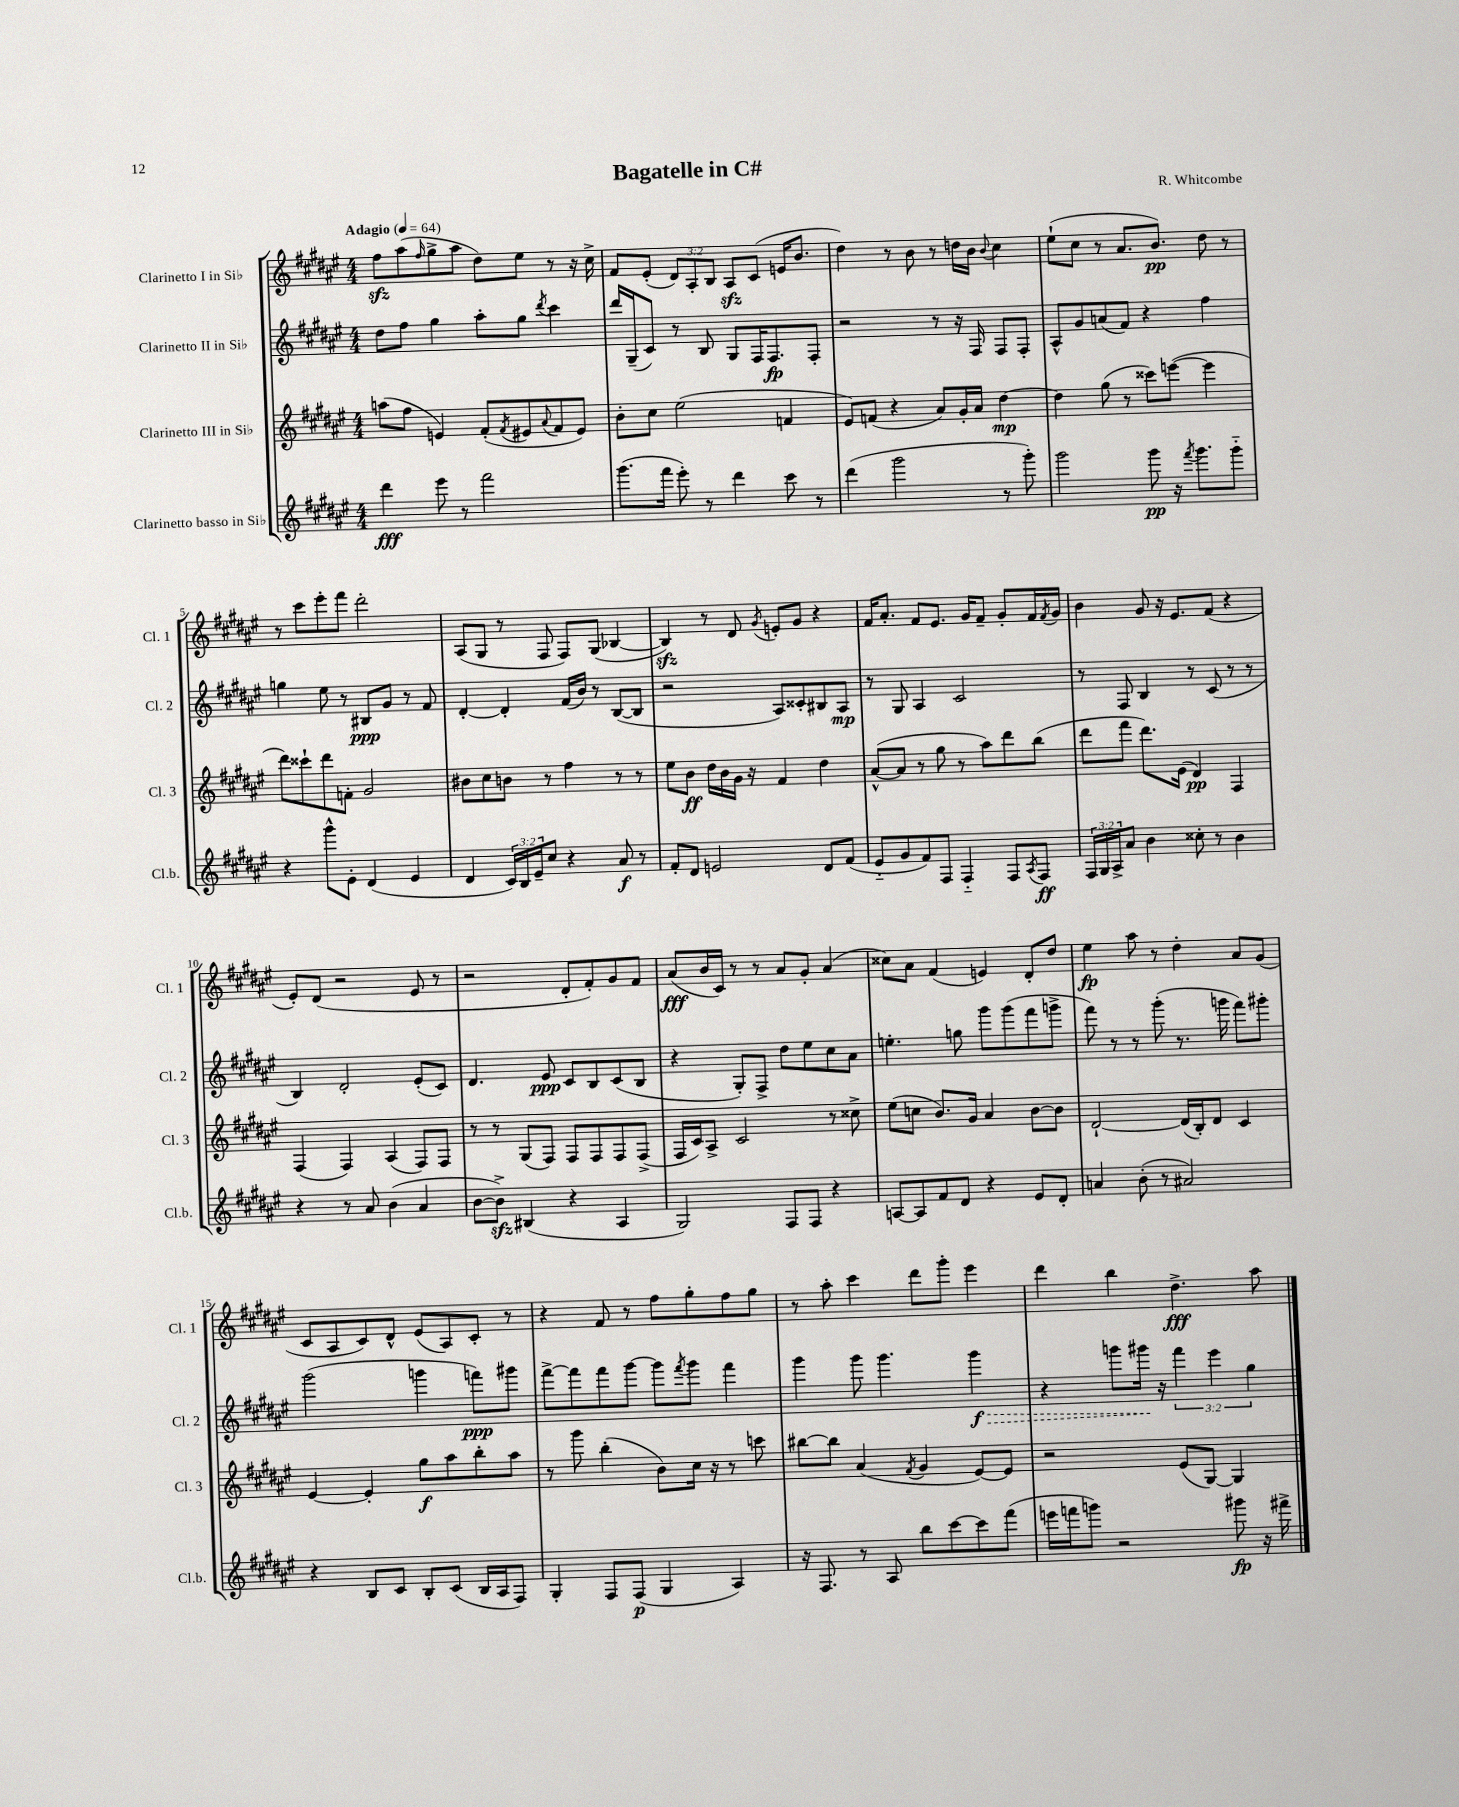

**kern	**dynam	**kern	**dynam	**kern	**dynam	**kern	**dynam
*part4	*part4	*part3	*part3	*part2	*part2	*part1	*part1
*staff4	*staff4	*staff3	*staff3	*staff2	*staff2	*staff1	*staff1
*I"Clarinetto basso in Si♭	*	*I"Clarinetto III in Si♭	*	*I"Clarinetto II in Si♭	*	*I"Clarinetto I in Si♭	*
*I'Cl.b.	*	*I'Cl. 3	*	*I'Cl. 2	*	*I'Cl. 1	*
*clefG2	*	*clefG2	*	*clefG2	*	*clefG2	*
*k[f#c#g#d#a#e#]	*	*k[f#c#g#d#a#e#]	*	*k[f#c#g#d#a#e#]	*	*k[f#c#g#d#a#e#]	*
*M4/4	*	*M4/4	*	*M4/4	*	*M4/4	*
*MM64	*	*MM64	*	*MM64	*	*MM64	*
=1	=1	=1	=1	=1	=1	=1	=1
!	!	!	!	!	!	!LO:TX:a:B:t=Adagio	!
4ddd#\	fff	(8aan\L	.	8dd#\L	.	8ff#zz\L	.
.	.	8ff#\J	.	8ff#\J	.	(8aa#\	.
.	.	.	.	.	.	16qqff#/	.
8eee#\	.	4en/)	.	4gg#\	.	8gg#^\	.
8r	.	.	.	.	.	8aa#\J	.
2fff#\	.	(8f#'/L	.	8aa#'\L	.	8dd#\L)	.
.	.	8qf#/	.	.	.	.	.
.	.	8e#X/	.	8gg#\J	.	8ee#\J	.
.	.	8qqa#/	.	8qddd#/	.	.	.
.	.	8f#/	.	4ccc#\	.	8r	.
.	.	8e#/J)	.	.	.	16r	.
.	.	.	.	.	.	16cc#^\	.
=2	=2	=2	=2	=2	=2	=2	=2
(8.ggg#\L	.	8b'\L	.	16ddd#/LL	.	8f#/L	.
.	.	.	.	(16G#~/J	.	.	.
.	.	8cc#\J	.	8c#/J)	.	(8e#'/J	.
16fff#\Jk	.	.	.	.	.	.	.
8eee#'\)	.	(2ee#\	.	8r	.	12d#/L)	.
.	.	.	.	.	.	12A#'/	.
8r	.	.	.	8B/	.	.	.
.	.	.	.	.	.	12B/J	.
4ddd#\	.	.	.	8G#/L	.	8A#zz/L	.
.	.	.	.	16F#/K	.	(8c#/J	.
.	.	.	.	8.F#/	fp	.	.
8ccc#\	.	4fn/	.	.	.	16en/KL	.
.	.	.	.	.	.	8.b/J	.
8r	.	.	.	8F#'/J	.	.	.
=3	=3	=3	=3	=3	=3	=3	=3
(4ddd#\	.	8e#/L)	.	2r	.	4dd#\)	.
.	.	(8fn/J	.	.	.	.	.
2ggg#\	.	4r	.	.	.	8r	.
.	.	.	.	.	.	8b\	.
.	.	8a#/L)	.	8r	.	8r	.
.	.	16g#'/L	.	16r	.	16ddn\LL	.
.	.	16a#/JJ	.	16F#/	.	16b\JJ	.
.	.	.	.	.	.	8qqb/	.
8r	.	[4dd#\	mp	8F#/L	.	4cc#\	.
8ggg#'\)	.	.	.	8F#'/J	.	.	.
=4	=4	=4	=4	=4	=4	=4	=4
2ggg#\	.	4dd#\]	.	8A#^^/L	.	(8ee#`\L	.
.	.	.	.	8g#/	.	8cc#\J	.
.	.	(8gg#\	.	(8an/	.	8r	.
.	.	8r	.	8f#/J)	.	8.a#/L	.
8ggg#\	pp	8ccc##X\L)	.	4r	.	.	.
.	.	.	.	.	.	8.b/J)	pp
16r	.	([8eeen\J	.	.	.	.	.
8qfff#/	.	.	.	.	.	.	.
8.ggg#\L	.	.	.	.	.	.	.
.	.	4eee\]	.	4ff#\	.	8dd#\	.
8ggg#\J	.	.	.	.	.	8r	.
!!LO:LB:g=z
=5	=5	=5	=5	=5	=5	=5	=5
4r	.	8ddd#\L)	.	4ggn\	.	8r	.
.	.	8ccc##X`\	.	.	.	8ccc#\L	.
8ggg#^^\L	.	8ddd#\	.	8ee#\	.	8eee#'\	.
8e#'\J	.	8fn'\J	.	8r	.	8fff#\J	.
(4d#/	.	2g#/	.	8B#X/L	ppp	2ddd#'\	.
.	.	.	.	8g#/J	.	.	.
4e#/	.	.	.	8r	.	.	.
.	.	.	.	8f#/	.	.	.
=6	=6	=6	=6	=6	=6	=6	=6
4d#/	.	8b#X\L	.	[4d#'/	.	(8A#/L	.
.	.	8cc#\	.	.	.	8G#/J	.
24c#/LL)	.	8bn\J	.	4d#'/]	.	8r	.
24B/	.	.	.	.	.	.	.
24e#~/J	.	.	.	.	.	.	.
8cc#/J	.	8r	.	.	.	8F#/	.
4r	.	4ff#\	.	(16f#/LL	.	8F#/L)	.
.	.	.	.	16b/JJ)	.	.	.
.	.	.	.	8r	.	(8G#/J	.
8a#/	f	8r	.	([8B/L	.	[4B-X/	.
8r	.	8r	.	8B/J]	.	.	.
=7	=7	=7	=7	=7	=7	=7	=7
8f#'/L	.	8ee#\L	.	2r	.	4B-zz/])	.
8d#/J	.	8b\J	ff	.	.	.	.
2en/	.	16dd#\LL	.	.	.	8r	.
.	.	16b\	.	.	.	.	.
.	.	16g#\JJ	.	.	.	8d#/	.
.	.	16r	.	.	.	.	.
.	.	.	.	.	.	8qg#/	.
.	.	4f#/	.	8A#/L)	.	8en'/L	.
.	.	.	.	8c##X'/	.	8g#/J	.
8d#/L	.	4dd#\	.	8B#X/	.	4r	.
(8f#/J	.	.	.	8A#/J	mp	.	.
=8	=8	=8	=8	=8	=8	=8	=8
8e#/L	.	([8a#^^/L	.	8r	.	16f#/KL	.
.	.	.	.	.	.	8.a#'/J	.
8g#/	.	8a#/J]	.	8G#/	.	.	.
8f#/)	.	8r	.	4A#/	.	8f#/L	.
8F#/J	.	8gg#\	.	.	.	8.e#/J	.
4F#/	.	8r	.	2c#/	.	.	.
.	.	.	.	.	.	16g#/KL	.
.	.	8aa#\L)	.	.	.	8f#~/J	.
8F#/L	.	8ddd#\	.	.	.	8g#'/L	.
8qA#/	.	.	.	.	.	.	.
8F#/J	ff	(8bb\J	.	.	.	16f#/L	.
.	.	.	.	.	.	8qf#/	.
.	.	.	.	.	.	16g#/JJ	.
=9	=9	=9	=9	=9	=9	=9	=9
24F#/LL	.	8ddd#\L	.	8r	.	4b\	.
24G#/	.	.	.	.	.	.	.
24A#^/J	.	.	.	.	.	.	.
8a#/J	.	8fff#\J	.	8F#/	.	.	.
4b\	.	8.ddd#\L)	.	4B/	.	8g#/	.
.	.	.	.	.	.	16r	.
.	.	(16e#\Jk	.	.	.	8.e#/L	.
8cc##X'\	.	4d#/)	pp	8r	.	.	.
8r	.	.	.	(8c#/	.	(8f#/J	.
4b\	.	4F#/	.	8r	.	4r	.
.	.	.	.	8r	.	.	.
!!LO:LB:g=z
=10	=10	=10	=10	=10	=10	=10	=10
4r	.	(4F#/	.	4B/)	.	8e#'/L)	.
.	.	.	.	.	.	(8d#/J	.
8r	.	4F#/)	.	2d#'/	.	2r	.
8a#/	.	.	.	.	.	.	.
(4b\	.	(4A#/	.	.	.	.	.
4a#/	.	8F#/L)	.	(8e#'/L	.	8e#/	.
.	.	8F#/J	.	8c#/J)	.	8r	.
=11	=11	=11	=11	=11	=11	=11	=11
[8b\L	.	8r	.	4.d#/	.	2r	.
8bzz^\J])	.	8r	.	.	.	.	.
(4B#X/	.	(8G#/L	.	.	.	.	.
.	.	8F#/J)	.	8e#/	ppp	.	.
4r	.	8F#/L	.	8c#/L	.	8d#'/L	.
.	.	8F#/	.	8B/	.	8f#'/)	.
4A#/	.	8F#/	.	(8c#/	.	8g#/	.
.	.	(8F#^/J	.	8B/J	.	8f#/J	.
=12	=12	=12	=12	=12	=12	=12	=12
2G#/)	.	16F#/LL	.	4r	.	(8a#/L	fff
.	.	16c#/J)	.	.	.	.	.
.	.	8A#^/J	.	.	.	16b/L	.
.	.	.	.	.	.	16c#/JJ)	.
.	.	2c#/	.	8G#'/L)	.	8r	.
.	.	.	.	8F#^/J	.	8r	.
8F#/L	.	.	.	8dd#\L	.	8a#/L	.
8F#/J	.	.	.	8ee#\	.	8g#'/J	.
4r	.	8r	.	8cc#\	.	(4a#/	.
.	.	8cc##X^\	.	8a#\J	.	.	.
=13	=13	=13	=13	=13	=13	=13	=13
[8An/L	.	(8ee#\L	.	4.een'\	.	8cc##X\L)	.
8A/]	.	8ccn\J	.	.	.	8a#\J	.
8f#/	.	8.b/L)	.	.	.	(4f#/	.
8d#/J	.	.	.	8ggn\	.	.	.
.	.	16g#/Jk	.	.	.	.	.
4r	.	4a#/	.	8ggg#\L	.	4en/)	.
.	.	.	.	(8ggg#\	.	.	.
8e#/L	.	[8b\L	.	8fff#\	.	8d#'/L	.
8d#'/J	.	8b\J]	.	8gggn^\J	.	8dd#/J	.
=14	=14	=14	=14	=14	=14	=14	=14
4an/	.	[2d#`/	.	8fff#\)	.	4ee#\	fp
.	.	.	.	8r	.	.	.
(8b'\	.	.	.	8r	.	8aa#\	.
8r	.	.	.	(8ggg#'\	.	8r	.
2a#X/)	.	(16d#/LL]	.	8.r	.	4dd#'\	.
.	.	16B'/J)	.	.	.	.	.
.	.	8d#/J	.	.	.	.	.
.	.	.	.	16gggn\	.	.	.
.	.	4c#/	.	8fff#\L)	.	8a#/L	.
.	.	.	.	8ggg#X'\J	.	(8g#/J	.
!!LO:LB:g=z
=15	=15	=15	=15	=15	=15	=15	=15
4r	.	[4e#/	.	(2ggg#\	.	8c#/L	.
.	.	.	.	.	.	8A#/	.
8B/L	.	4e#'/]	.	.	.	8c#/)	.
8c#/J	.	.	.	.	.	8d#^^/J	.
8B'/L	.	8gg#\L	f	4gggn\	.	(8e#/L	.
(8c#/J	.	8aa#\	.	.	.	8A#/)	.
16B/LL	.	8bb'\	.	8fffn\L)	ppp	8c#'/J	.
16A#/J	.	.	.	.	.	.	.
8F#/J)	.	8aa#\J	.	8ggg#X\J	.	8r	.
=16	=16	=16	=16	=16	=16	=16	=16
4G#'/	.	8r	.	[8fff#^\L	.	4r	.
.	.	8ggg#\	.	8fff#\]	.	.	.
8F#/L	.	(4bb'\	.	8fff#\	.	8f#/	.
(8F#/J	p	.	.	[8ggg#\J	.	8r	.
4G#/	.	8b\L)	.	8ggg#\L]	.	8ff#\L	.
.	.	.	.	8qfff#/	.	.	.
.	.	16cc#\Jk	.	8ggg#\J	.	8gg#'\	.
.	.	16r	.	.	.	.	.
4A#/)	.	8r	.	4fff#\	.	8ff#\	.
.	.	8cccn\	.	.	.	8gg#\J	.
=17	=17	=17	=17	=17	=17	=17	=17
16r	.	[8bb#X\L	.	4ggg#\	.	8r	.
8.F#/	.	.	.	.	.	.	.
.	.	8bb#\J]	.	.	.	8aa#'\	.
8r	.	(4a#/	.	8ggg#\	.	4ccc#\	.
8A#/	.	.	.	4.ggg#\	.	.	.
.	.	8qf#/	.	.	.	.	.
8bb\L	.	4g#/	.	.	.	8ddd#\L	.
[8ccc#\	.	.	.	.	.	8ggg#'\J	.
!	!	!	!	!	!LO:HP:b	!	!
8ccc#\]	.	[8e#/L)	.	4ggg#\	> f	4eee#\	.
(8fff#\J	.	8e#/J]	.	.	.	.	.
=18	=18	=18	=18	=18	=18	=18	=18
16eeen\LL	.	2r	.	4r	.	4ddd#\	.
16fffn\J	.	.	.	.	.	.	.
8gggn\J)	.	.	.	.	.	.	.
2r	.	.	.	8gggn\L	.	4bb\	.
.	.	.	.	16ggg#X\Jk	.	.	.
.	.	.	.	16r	]	.	.
.	.	(8e#/L	.	6fff#\	.	4.dd#^\	fff
.	.	[8G#/J)	.	.	.	.	.
.	.	.	.	6eee#\	.	.	.
8ggg#X\	fp	4G#/]	.	.	.	.	.
.	.	.	.	6gg#\	.	.	.
16r	.	.	.	.	.	8aa#\	.
16fff#X^\	.	.	.	.	.	.	.
==	==	==	==	==	==	==	==
*-	*-	*-	*-	*-	*-	*-	*-
